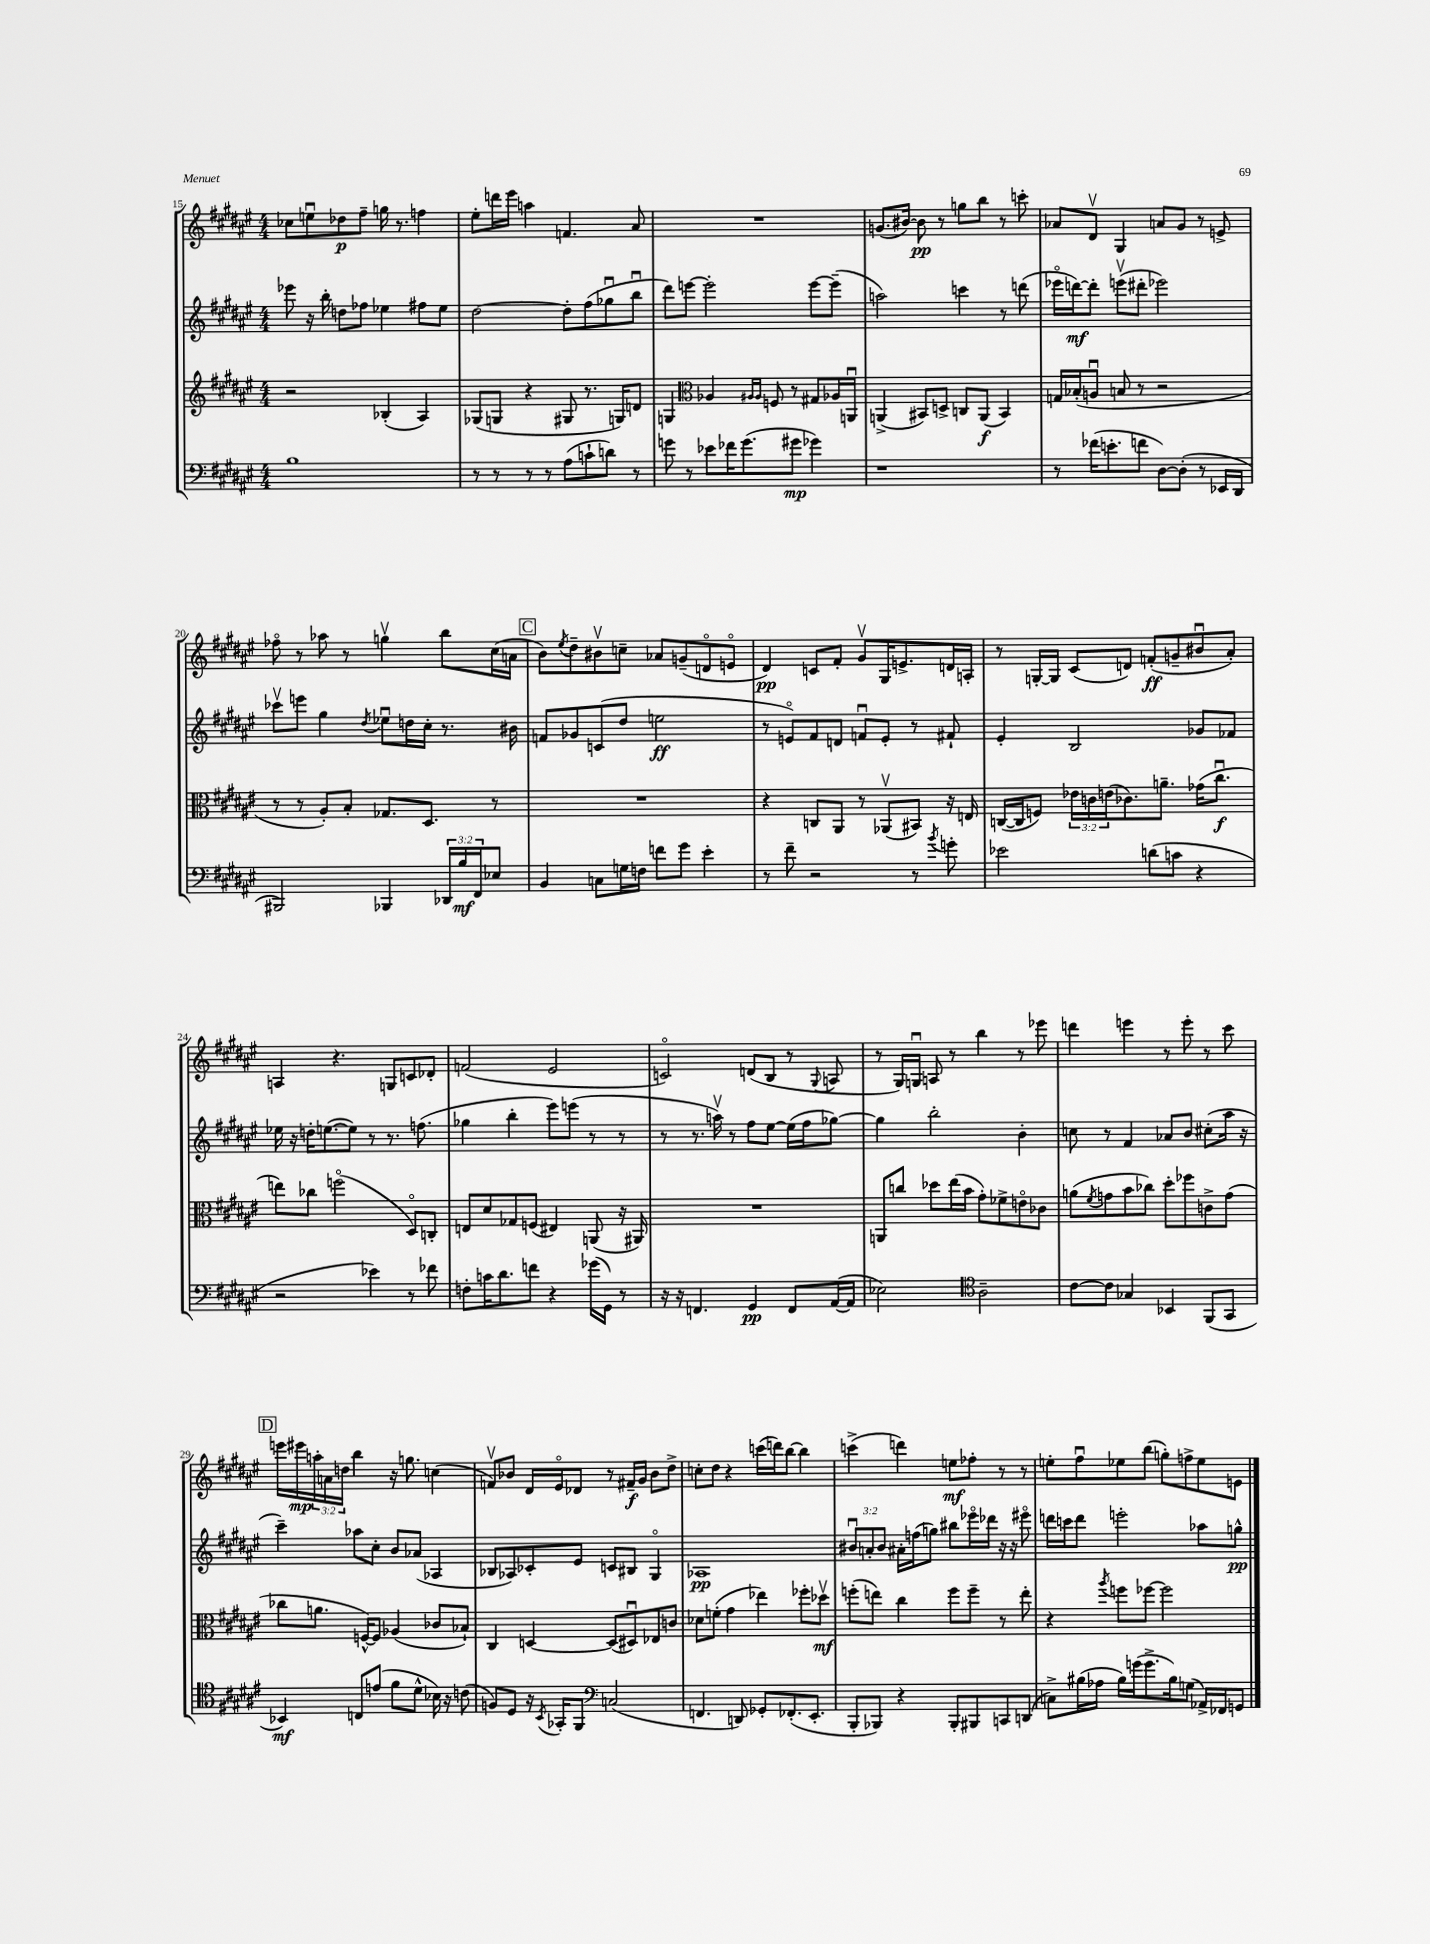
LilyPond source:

<<
\new StaffGroup <<
\new Staff = "s0" {
    \clef treble \key fis \major \numericTimeSignature \time 4/4 \override Staff.TupletNumber.text = #tuplet-number::calc-fraction-text
    ces''8 e''8\downbow des''8\p fis''8-- g''16 r8. f''4 |
    eis''8-. d'''16 eis'''16 a''4 f'4. ais'8 |
    R1 |
    g'8.( bis'16~) bis'8\pp r8 g''8 b''8 r8 c'''8-. |
    aes'8 dis'8\upbow gis4 a'8 gis'8 r8 e'8-> |
    fes''8\flageolet r8 aes''8 r8 g''4\upbow b''8 cis''16( a'16 |
    \mark \markup { \box "C" } b'8) \acciaccatura { eis''8 } dis''8-- bis'8\upbow c''8-- aes'8 g'8--( d'8\flageolet e'8\flageolet |
    dis'4\pp) c'8 fis'8-. gis'8\upbow gis16 e'8.-> d'16 a16-. |
    r8 g16~-. g16 cis'8( d'8) f'8-.\ff( g'8-- bis'8\downbow ais'8-.) |
    a4 r4. g8 c'8 des'8-. |
    f'2( eis'2 |
    c'2\flageolet) d'8( b8 r8 \appoggiatura { gis8 } a8 |
    r8 gis16) g16\downbow a8 r8 b''4 r8 ees'''8 |
    d'''4 e'''4 r8 e'''8-. r8 cis'''8 |
    \mark \markup { \box "D" } e'''16 eis'''16\mp \tuplet 3/2 { a''16-. a'16 d''16 } b''4 r16 g''8. c''4( |
    f'8\upbow) bes'8 dis'16 eis'16\flageolet des'8 r8 fis'16--\f gis'16 bes'8 dis''8-> |
    c''8-. dis''8 r4 c'''16( d'''16) b''8~ b''4 |
    c'''4->( d'''4) e''8\mf fes''8-. r8 r8 |
    e''8-. fis''8\downbow ees''8 b''8( g''8-.) f''8-> ees''8 e'8 \bar "|." |
}
\new Staff = "s1" {
    \clef treble \key fis \major \numericTimeSignature \time 4/4 \override Staff.TupletNumber.text = #tuplet-number::calc-fraction-text
    ees'''8 r16 b''16-. d''8 fes''8 ees''4 fis''8 ees''8 |
    dis''2~ dis''8-. fis''8( ges''8\downbow b''8\downbow |
    dis'''8) e'''8~ e'''2-. e'''8~ e'''8--( |
    a''2) c'''4 r8 d'''8( |
    ees'''16\flageolet d'''16~\mf) d'''8-. e'''8\upbow( dis'''8-. ees'''2) |
    ces'''8\upbow e'''8 gis''4 \acciaccatura { dis''8 } ees''8\downbow d''16 cis''16-. r8. bis'16 |
    \mark \markup { \box "C" } f'8 ges'8 c'8( dis''8 e''2\ff |
    r8 e'8\flageolet) fis'8 d'8 f'8\downbow e'8-. r8 fis'8-! |
    eis'4-. b2 ges'8 fes'8 |
    ees''16 r16 d''16-. e''8.~( e''8) r8 r8. f''8.( |
    ges''4 b''4-. eis'''8) e'''8( r8 r8 |
    r8 r8. a''16\upbow) r8 fis''8 eis''8~ eis''16( fis''16 ges''8~) |
    ges''4 b''2-. b'4-. |
    c''8 r8 fis'4 aes'8 b'8 cis''8-.( ais''16 r16 |
    \mark \markup { \box "D" } cis'''4--) aes''8 cis''8-. b'8 aes'8( aes4 |
    bes8 aes8) ces'8-. eis'8 c'8 bis8 gis4\flageolet |
    aes1\pp |
    \tuplet 3/2 { bis'8\downbow a'8-. bis'8 } ais'16-. f''16( g''8) bis''8 ees'''16\flageolet des'''16 r16 r16 eis'''8\flageolet |
    d'''16 c'''16 d'''8 e'''2-. aes''8 g''8-^\pp \bar "|." |
}
\new Staff = "s2" {
    \clef treble \key fis \major \numericTimeSignature \time 4/4 \override Staff.TupletNumber.text = #tuplet-number::calc-fraction-text
    r2 bes4-.( ais4) |
    ges8( g8 r4 gis8 r8. g16) d'8 |
    g4 \clef alto aes4 \grace { ais16 ais16 } f8 r8 gis8 aes16 a,16\downbow |
    a,4->( bis,8) d8-> c8 a,8\f( bis,4) |
    g16 bes16-.( a8\downbow b8 r8 r2 |
    r8 r8 ais8-.) b8-. ges8. dis8. r8 |
    \mark \markup { \box "C" } R1 |
    r4 c8 ais,8 r8 aes,8\upbow( bis,8) r16 e16 |
    c16~( c16 f8) \tuplet 3/2 { ees'16 c'16 e'16( } ces'8.) a'8.-- ges'16( cis''8.\downbow\f |
    e''8) ces''8 f''2\flageolet( dis8\flageolet) c8-. |
    e8 dis'8 ges8 f8( eis4) a,8( r16 ais,16) |
    R1 |
    a,8 c''8 des''8 eis''16( b'16 gis'8-.) fes'8-> e'8\flageolet ces'8 |
    a'8( \acciaccatura { fis'8 } g'8 b'8 ces''8) dis''8-. fes''8 c'8-> g'8( |
    \mark \markup { \box "D" } ces''8 a'8. f16~-^) f8 aes4( ces'8 bes8-!) |
    cis4 d4~ d8( dis8\downbow) ees8 c'8 |
    des'8 f'8-.( gis'4 ees''4) fes''8-. des''8\upbow\mf |
    f''8-.( e''8) cis''4 f''8 f''8-- r8 e''8-. |
    r4 \acciaccatura { ais''8 } f''8 fes''8~ fes''2 \bar "|." |
}
\new Staff = "s3" {
    \clef bass \key fis \major \numericTimeSignature \time 4/4 \override Staff.TupletNumber.text = #tuplet-number::calc-fraction-text
    b1 |
    r8 r8 r8 r8 ais8( c'8-! d'8) r8 |
    g'8 r8 ees'8 fes'16 g'8.( gis'8\mp ges'4) |
    r1 |
    r8 fes'16( e'8.-. f'8 dis8~) dis8-.( r8 ees,16 dis,16 |
    bis,,2) bes,,4 \tuplet 3/2 { des,16 b16\mf fis,16 } ees8 |
    \mark \markup { \box "C" } b,4 c8 g16 f16 f'8 gis'8 eis'4-. |
    r8 fis'8-- r2 r8 \acciaccatura { b'8 } g'8-. |
    ees'2 d'8( c'8 r4 |
    r2 ees'4) r8 fes'8 |
    f8-. c'16 dis'8. f'8 r4 ges'16( gis,16) r8 |
    r16 r16 f,4. gis,4\pp f,8 ais,16~( ais,16 |
    ees2) \clef tenor ais2-- |
    cis'8~ cis'8 ges4 bes,4 fis,8( gis,8 |
    \mark \markup { \box "D" } bes,4\mf) c8 e'8( fis'8 dis'8-^ bes16) r16 c'8( |
    f8) dis8 r16 \acciaccatura { b,8 } ges,16-. fis,8 \clef bass c2( |
    f,4. d,8) ges,8-. fes,8.-.( eis,8.-. |
    b,,8-. bes,,8) r4 bes,,8-. bis,,8 c,8 d,8( |
    c8->) bis16( aes16 bis16) g'16( g'8.-> bis16) g8( aes,16->) fes,16 g,8 \bar "|." |
}
>>
>>
\layout { \context { \Score currentBarNumber = #15 } }
